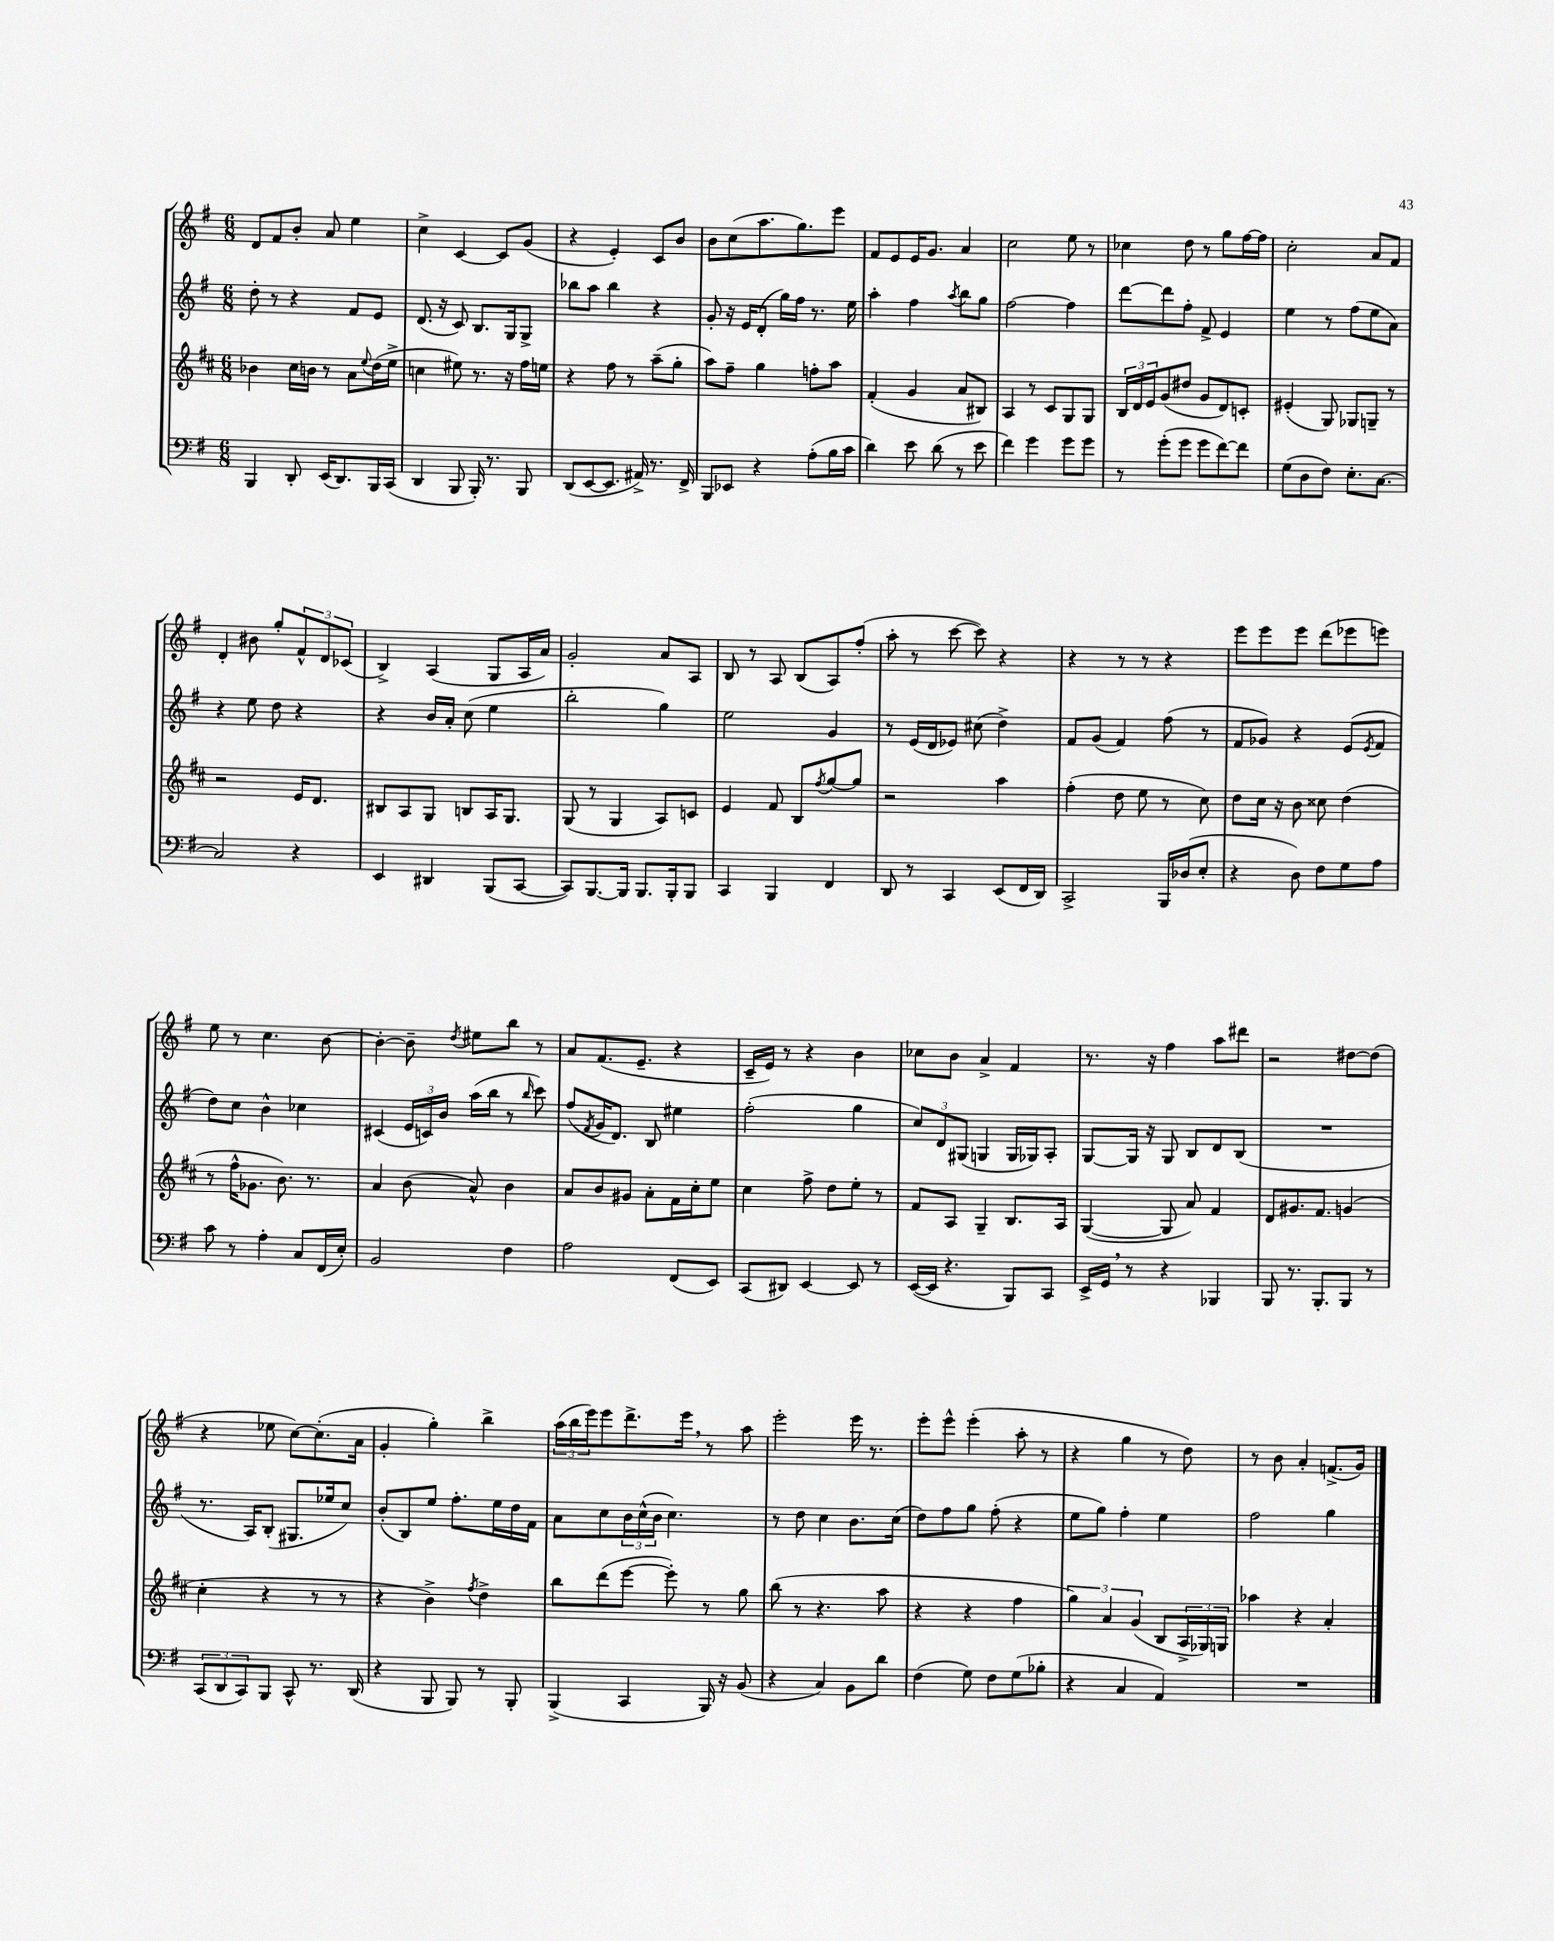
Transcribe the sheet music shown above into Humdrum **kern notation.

**kern	**kern	**kern	**kern
*staff4	*staff3	*staff2	*staff1
*clefF4	*clefG2	*clefG2	*clefG2
*k[f#]	*k[f#c#]	*k[f#]	*k[f#]
*M6/8	*M6/8	*M6/8	*M6/8
4BBB	4b-	8dd'	8d
.	.	8r	8f#
8DD'	16cc#	4r	8b'
.	16b	.	.
(16EE	8r	.	8a
8.DD)	.	.	.
.	8a	8f#	4ee
.	8qqee	.	.
16BBB	(16dd	8e	.
(16CC	16ee^	.	.
=	=	=	=
4DD	4cc	(8.d	4cc^
.	.	16r	.
8BBB	8ee#)	8c)	[4c
16BBB')	8.r	8.B	.
8.r	.	.	.
.	.	.	8c]
.	16r	16G	.
8BBB	16ff#	8G^	(8g
.	16ee	.	.
=	=	=	=
(8DD	4r	8bb-	4r
[8EE	.	8aa	.
8.EE]	8ff#	4bb-	4e')
.	8r	.	.
16AA#^)	.	.	.
8.r	(8aa~	4r	8c
.	8gg'	.	8b
16FF#^	.	.	.
=	=	=	=
8BBB	8aa)	8g'	8b
8EE-	8ff#~	16r	(8cc
.	.	16e	.
4r	4gg	(8d'	8.aa
.	.	16gg)	.
.	.	16ff#	8.gg)
(8A'	8ff'	8.r	.
16B	8aa	.	8eee
16c	.	16ee	.
=	=	=	=
4d)	(4f#'	4aa'	8f#
.	.	.	8e
8e	4g	4ff#	16e
.	.	.	8.g
(8d	.	.	.
.	.	8qaa	.
8r	8a	8bb	4a
8e	8B#)	8gg	.
=	=	=	=
4f#)	4A	[2ff#	2cc
4g	8r	.	.
.	8c#	.	.
8g	8G	4ff#]	8ee
8g	8G	.	8r
=	=	=	=
8r	24B	[8ddd	4cc-
.	24d	.	.
.	24e	.	.
(8g'	(8g	8ddd]	.
8g	8dd#	8ff#'	8dd
8g	8g	8f#^	8r
[8f#)	8d)	4e	8gg
8f#]	8c'	.	[16ff#
.	.	.	16ff#]
=	=	=	=
(8G	(4e#'	4ee	2cc'
8D	.	.	.
8F#)	8G)	8r	.
8.E'	8G-	(8ff#	.
.	8G~	8ee	8a
[8.C	.	.	.
.	8r	8a)	8f#
=	=	=	=
2C]	2r	4r	4d'
.	.	8ee	8b#
.	.	8dd	8gg'
4r	16e	4r	12f#^^
.	8.d	.	.
.	.	.	12d
.	.	.	(12c-
=	=	=	=
4EE	8B#	4r	4B^)
.	8A	.	.
4DD#	8G	16b	(4A
.	.	16a'	.
.	8B	(8cc	.
(8BBB	16A	4ee	8G
.	8.G	.	.
[8CC	.	.	16A
.	.	.	16a)
=	=	=	=
8CC])	(8G	2bb'	2g'
[8.BBB	8r	.	.
.	4G	.	.
16BBB]	.	.	.
8.BBB	.	.	.
.	8A)	4gg)	8a
16BBB'	.	.	.
8BBB	8c	.	8A
=	=	=	=
4CC	4e	2ee	8B
.	.	.	8r
4BBB	8f#	.	8A
.	8B	.	(8B
.	8qff#	.	.
4FF#	[8gg	4g	8A)
.	8gg]	.	(8ff#'
=	=	=	=
8DD	2r	8r	8aa'
8r	.	(16e	8r
.	.	16d	.
4CC	.	8e-)	[8ccc
.	.	(8cc#	8ccc])
(8EE	4aa	4dd^)	4r
16FF#	.	.	.
16DD)	.	.	.
=	=	=	=
2CC^	(4ff#'	8f#	4r
.	.	(8g	.
.	8dd	4f#)	8r
.	8ee	.	8r
16BBB	8r	(8ff#	4r
(16D-	.	.	.
8E'	8cc#)	8r	.
=	=	=	=
4r	8dd	8f#	8eee
.	16cc#	8g-)	8eee
.	16r	.	.
8D)	8b	4r	8eee
8F#	8cc##	.	(8ddd
8G	(4dd	(8e	8eee-
.	.	8qe	.
8A	.	8f#	8eee)
=	=	=	=
8c	8r	8dd)	8ee
8r	16ff#^^	8cc	8r
.	8.g-	.	.
4A'	.	4b^^	4.cc
.	8.b)	.	.
8C	.	4cc-	.
.	8.r	.	.
(16FF#	.	.	[8b
16E')	.	.	.
=	=	=	=
2BB	4a	(4c#	4b'_
.	(8b	24e	8b~]
.	.	24c)	.
.	.	24b	.
.	.	.	8qdd
.	8a^^)	(16aa	8ee#
.	.	16bb	.
4F#	4b	8r	8bb
.	.	16qqbb	.
.	.	8ccc)	8r
=	=	=	=
2A	8a	(8ff#	8a
.	.	8qf#	.
.	8b	16g	(8.f#
.	.	8.d)	.
.	8g#	.	.
.	.	.	8.e~
.	8a'	8B	.
(8FF#	16f#	4ee#	4r
.	16cc#'	.	.
8EE)	8ee	.	.
=	=	=	=
(8CC	4cc#	(2ff#'	16c~
.	.	.	16e)
8DD#)	.	.	8r
[4EE	8ff#^	.	4r
.	8dd	.	.
8EE]	8ee'	4gg	4b
8r	8r	.	.
=	=	=	=
([16EE	8f#	12cc)	8cc-
16EE]	.	.	.
.	.	12d	.
4.r	8A	.	8b
.	.	(12G#	.
.	4G~	4G	4a^
8BBB)	8.B	16G	4f#
.	.	16G-)	.
8CC	.	8A'	.
.	16A	.	.
=	=	=	=
16EE^	([4G	[8G	8.r
16GG	.	.	.
8r	.	16G]	.
.	.	16r	16r
4r	8G]	8G	4ff#
.	8a)	8B	.
4BBB-	4f#	8d	8aa
.	.	(8B	8ddd#
=	=	=	=
8BBB	8d	2.r	2r
8.r	8.g#	.	.
8.BBB'	8.f#	.	.
8BBB	(4g	.	[8dd#
8r	.	.	(8dd#]
=	=	=	=
(12CC	4cc#'	8.r	4r
12DD	.	.	.
12CC)	.	.	.
.	.	16A)	.
8BBB	4r	(8B'	8ee-
8CC^^	.	8.G#	[8cc)
8.r	8r	.	(8.cc']
.	.	16ee-	.
.	8r	8cc)	.
(16DD	.	.	16a
=	=	=	=
4r	4r	(8b'	4g'
.	.	8B)	.
8BBB	4b^)	8ee	4gg')
8BBB)	.	8.ff#'	.
.	8qff#	.	.
8r	4dd^	.	4bb^
.	.	16ee	.
8BBB'	.	16dd	.
.	.	16f#	.
=	=	=	=
(4BBB^	8bb	8a	(24aa
.	.	.	24bb
.	.	.	24eee)
.	(8ddd	8cc	8eee
4CC	[8eee	24b	8.ddd^
.	.	(24cc^^	.
.	.	24b	.
.	8eee'])	4.cc)	.
.	.	.	16eee
16BBB)	8r	.	8r
16r	.	.	.
(8BB	8gg	.	8aa
=	=	=	=
4r	(8bb	8r	2eee'
.	8r	8dd	.
4C)	4.r	4cc	.
8BB	.	8.b	16eee
.	.	.	8.r
8d	8aa	.	.
.	.	(16cc	.
=	=	=	=
(4F#	4r	8dd)	8eee'
.	.	8ff#	8eee^^
8G)	4r	8gg	(4eee'
8F#	.	(8ff#'	.
(8G	4ff#	4r	8aa'
8B-'	.	.	8r
=	=	=	=
4r	6gg)	8ee	4r
.	.	8gg)	.
.	6a	.	.
4C	.	4ff#'	4gg
.	(6g	.	.
4AA)	8B	4ee	8r
.	24A^	.	8dd)
.	24G-)	.	.
.	24G	.	.
=	=	=	=
2.r	4aa-	2ff#	8r
.	.	.	8b
.	4r	.	4a'
.	4a'	4gg	(8.f^
.	.	.	16g)
==	==	==	==
*-	*-	*-	*-
